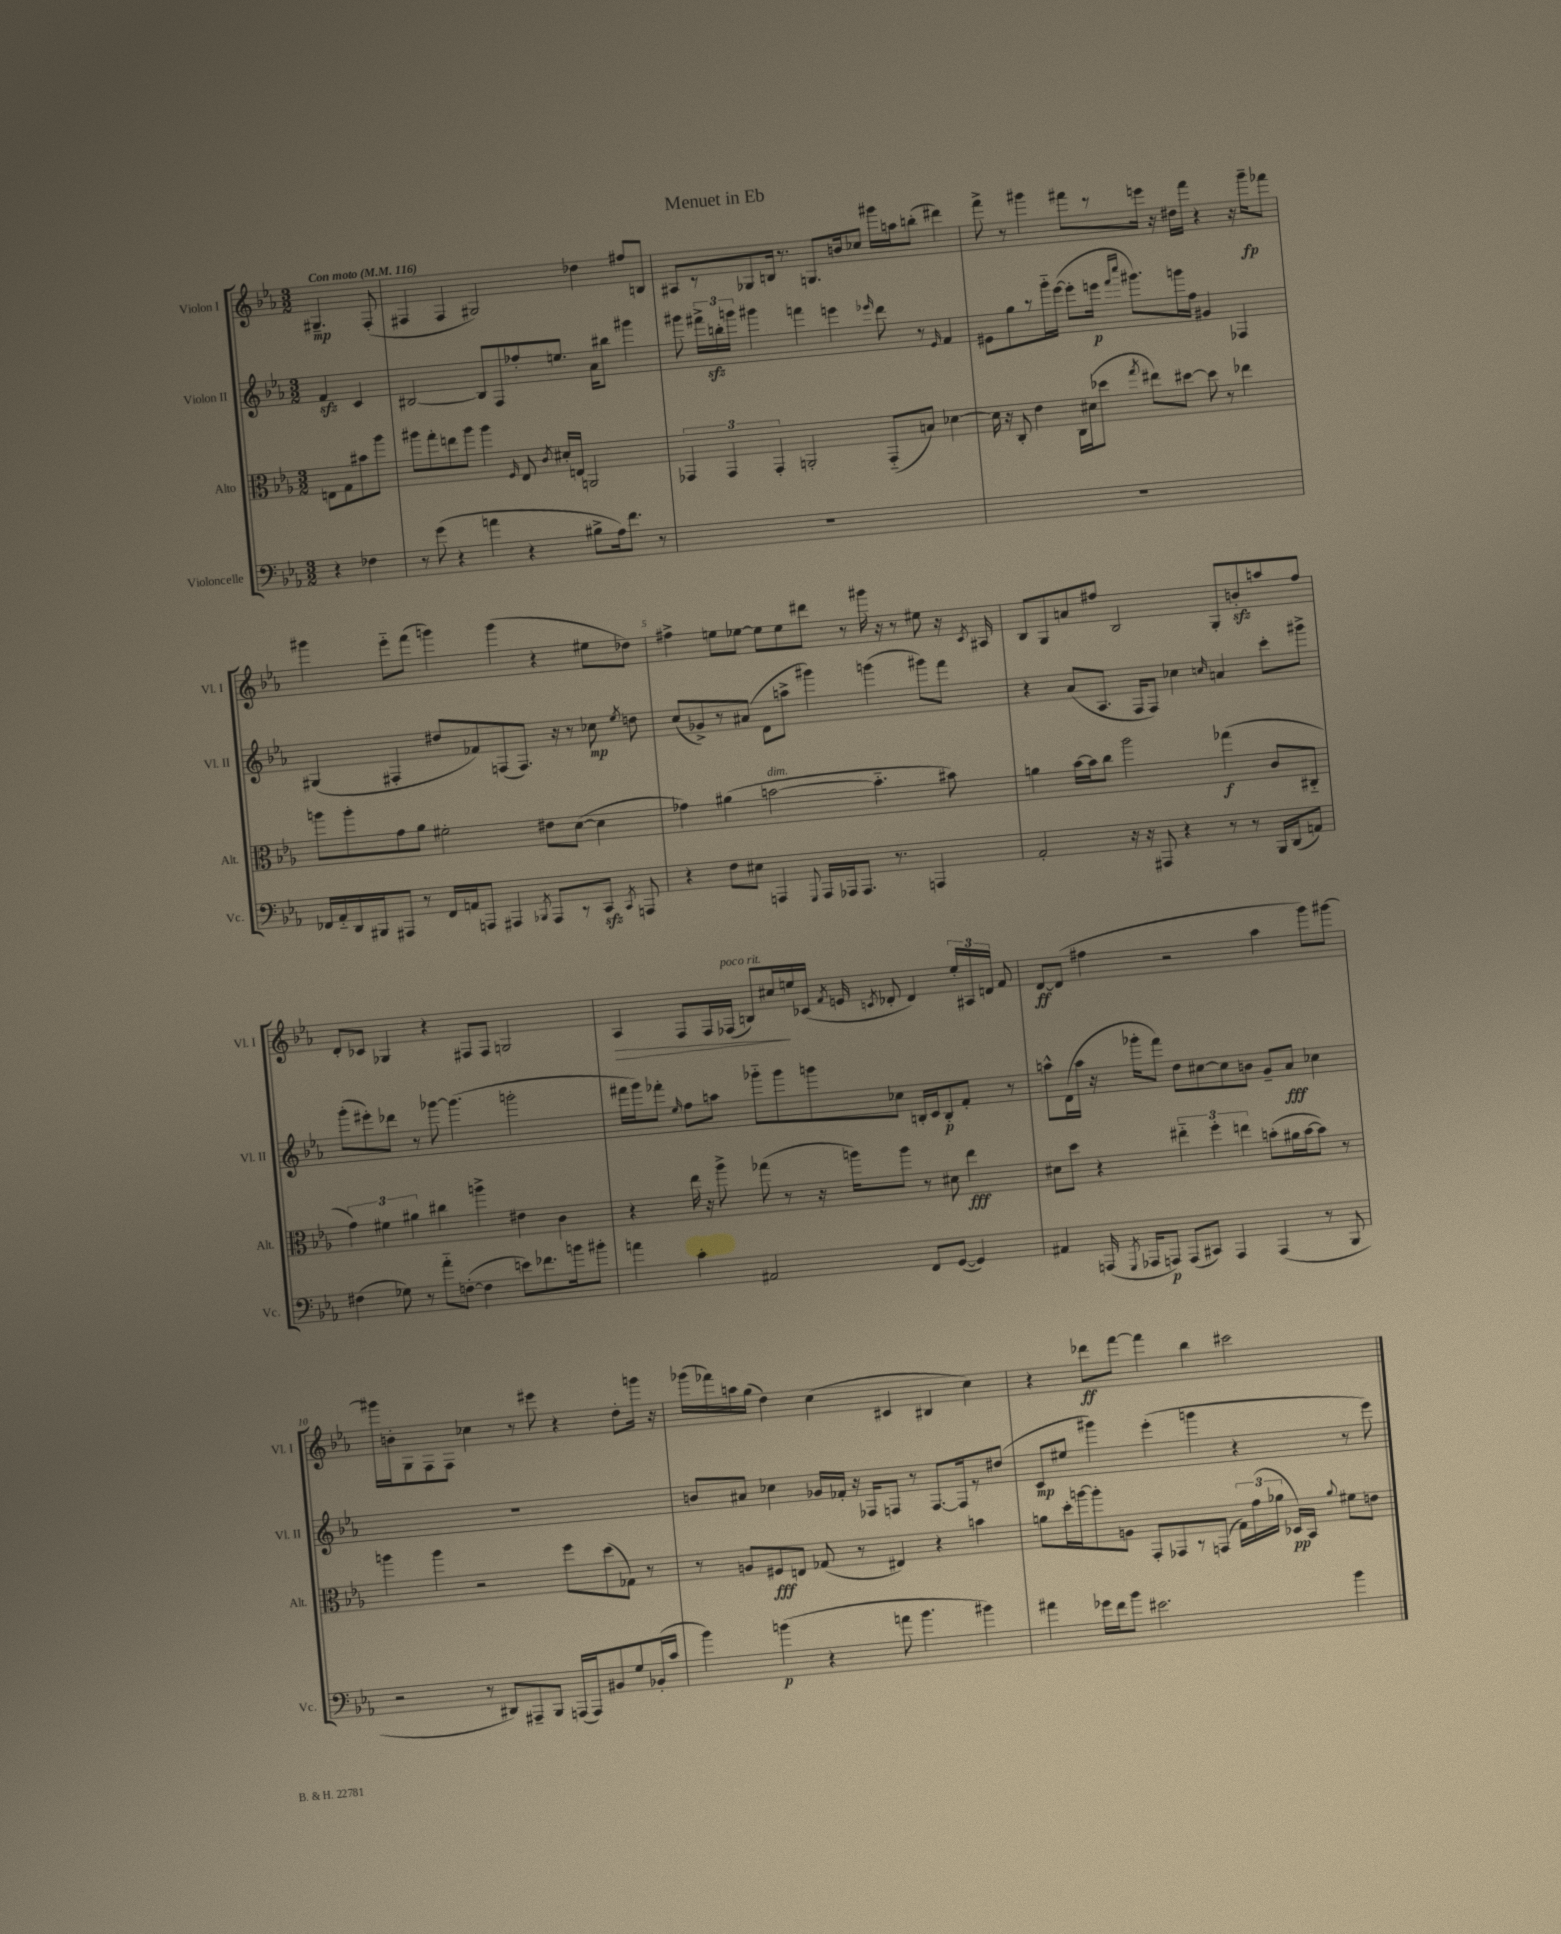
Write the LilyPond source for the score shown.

\header { title = "Menuet in Eb" }
<<
\new StaffGroup <<
\new Staff = "s0" \with { instrumentName = "Violon I" shortInstrumentName = "Vl. I" } {
    \clef treble \key ees \major \numericTimeSignature \time 3/2 \partial 2 \tempo "Con moto" 4 = 116
    \autoBeamOff gis4.--\mp f8-.( |
    fis4 fis4 gis2) des''4 fis''8[ b8] |
    ais8[ r8 ges8 b16] r8. g8.[ b'16 ces''8] gis'''16[ a''16 b''8]-.( dis'''4) |
    f'''8-> r8 gis'''4 fis'''8[ r8 e'''16] r16 dis''16[ fis'''16] r4 r16 gis'''16[--\fp fes'''8] |
    gis'''4 ees'''8[-_ f'''8]( g'''4) g'''4( r4 eis''8[ des''8]) |
    fis''4-> e''8[ ees''8]~ ees''8[ ees''8 dis'''8] r8 gis'''16 r16 r8 eis''8 r16 \acciaccatura { c'8 } ais16 |
    bes8[ g8 a'8 fis''8] bes2 g8[-. b'8-.\sfz a''8 fis''8] |
    d'8[-. ces'8] ges4 r4 fis8[ fis8] g2 |
    aes4\> f8[ f16 fes16]^\markup { \italic "poco rit." }( b8[) cis''16\! e''16 ces'16]( \acciaccatura { f'8 } e'16 \acciaccatura { c'8 } des'8-. des'4) \tuplet 3/2 { e''16[-. ais16 d'16] } f'8 |
    d'8[~\ff d'8]( fis''4 r2 aes''4 g'''8[) gis'''8]~ |
    gis'''16[ b'16-. g8 f8 f8] ces''4 r8 eis'''8 r4 d''8[-. g'''16] r16 |
    ges'''16[( fes'''16) a''16 g''16]( d''4) c''4( cis'4 bis4 c''4) |
    r4 des'''8[\ff f'''8]~ f'''4 bes''4 cis'''2 \bar "|." |
}
\new Staff = "s1" \with { instrumentName = "Violon II" shortInstrumentName = "Vl. II" } {
    \clef treble \key ees \major \numericTimeSignature \time 3/2 \partial 2
    \autoBeamOff f'4\sfz c'4 |
    bis2~ bis8[ f8 fes''8-. e''8.] aes'16[ bis''8] gis'''4 |
    gis'''8 \tuplet 3/2 { fis'''16[-> b''16-.\sfz g'''16] } gis'''4 f'''4 e'''4 \grace { ees'''16 } d'''8 r8 \grace { ees'16 } f'4 |
    eis'8[ g''8 r8 g'''16-_ ees'''16]~( ees'''8[-. e'''16]\p \grace { f'''16[ c''''16] } gis'''8.[) g'''16 f''16] gis'4 fes4 |
    gis4( fis4-. dis''8[ fes'8) f8( f8.]) r16 r8 ces''8\mp \acciaccatura { ees''8 } d''8 |
    c''8[( ges'8->) r8 ais'8]( d'8[ a''8]-> gis'''4) g'''4( gis'''8[) f'''8] |
    r4 aes'8[( aes8.] f16[ f8]) ces''4 \grace { c''16 } a'4 c'''8[-. gis'''8]-> |
    g'''8[-.( eis'''8-.) des'''8] r8 ges'''8~ ges'''4.( g'''2-. |
    fis'''16[ g'''16) fes'''8]-. \grace { ees''16 } f''8[ a''8] ges'''8[-_ ges'''8 g'''8 ces''8] b16[-. c'16 b8-.\p f'8]-. r8 |
    a''8[-^ d'16( a''16] r16 ges'''16[-. f'''8]) d''8[ cis''8~ cis''8 b'8] g'8[-- aes'8]\fff ces''4 |
    R1. |
    b'8[ ais'8] ces''4 ges'16[ fes'16]-. r16 fes16[ f8] r8 f8.[~ f16 r8 dis''8]( |
    c'8[\mp eis''8] gis'''4) ees'''4-.( g'''4 r4 r8 ees'''8) \bar "|." |
}
\new Staff = "s2" \with { instrumentName = "Alto" shortInstrumentName = "Alt." } {
    \clef alto \key ees \major \numericTimeSignature \time 3/2 \partial 2
    \autoBeamOff e8[ g8 bis'8 aes''8] |
    ais''8[ g''8-. e''8 ais''8] ais''4 \grace { f16 } ees8 \acciaccatura { c'8 } dis'16[-. e16] a,2 |
    \tuplet 3/2 { ges,4 ges,4 ges,4-. } a,2-. ges,8[-_( b8]) des'4~ |
    des'16 r16 c8-. ees'4 c16[ dis'16( des''8] \acciaccatura { g''8 } eis''8[) dis''8]~ dis''8 r8 ees''4 |
    a''8[ a''8-. g'8 aes'8] fis'2-. eis'8[ d'8]~( d'4 |
    ges'4) ais'4( b'2~^\markup { \italic "dim." } b'4.-_ bis'8) |
    a'4 bes'16[~ bes'16 c''8] aes''2 ges''4\f( c'8[ cis8]-_ |
    \tuplet 3/2 { g'4) fis'4 ais'4 } cis''4 a''4-> eis'4 c'4 |
    r4 ees''16 r16 aes''8-> ges''8( r8 r16 a''16[) a''8] r8 dis'8 ees''4\fff |
    dis'8[ d''8] r4 \tuplet 3/2 { eis''4-_ f''4-. e''4 } b'8[-.( ais'16 b'16~ b'8]) r8 |
    a''4 a''4 r2 f''8[ d''8( ges8]) r8 |
    r8 a8[ fis8\fff e8] ges8( r8 eis4) r4 b'4 |
    a'8[ d''16-. a''16~ a''8-. a8] g,8[-. ges,8 r8 g,8]( \tuplet 3/2 { g16[) g'16( aes'16] } des16[\pp) bes,16] \appoggiatura { aes'8 } fis'8[ e'8] \bar "|." |
}
\new Staff = "s3" \with { instrumentName = "Violoncelle" shortInstrumentName = "Vc." } {
    \clef bass \key ees \major \numericTimeSignature \time 3/2 \partial 2
    \autoBeamOff r4 fes4 |
    r8 g'8( r4 a'4 r4 bis8[-> aes16) f'8.] r8 |
    R1. |
    R1. |
    fes,16[ aes,16-_ d,16 bis,,16 ais,,8] r8 fes,16[ a,16 a,,8] ais,,4 \acciaccatura { bes,,8 } ais,,8[ r8 c,8]\sfz \acciaccatura { c,8 } a,,8 |
    r4 f8[ eis8] a,,4 \appoggiatura { g,,8 } a,,16[ aes,,16 aes,,8.] r8. a,,4 |
    aes,2-. r16 r16 ais,,8 r4 r8 r8 bes,,16[ d,16( a,8]) |
    fis4( ges8) r8 aes'8[-_ f8]~-.( f4 e'8[) fes'8. b'16 bis'8]-. |
    a'4 c'4-. ais,2 f,8[ g,8]~( g,4) |
    ais,4 a,,16( \acciaccatura { g,,8 } aes,,16[ a,,8]\p) a,,8[( cis,8]) a,,4 a,,4( r8 bes,,8 |
    r2 r8 dis,8[) ais,,8-- bes,,8] a,,16[( a,,16) bis,8 g8 bes,16-.( c'16] |
    bes'4) b'4\p( r4 a'8 b'4. bis'4) |
    ais'4 ges'16[ f'16 bes'8] eis'2. bes'4 \bar "|." |
}
>>
>>
\layout { \context { \Score \override BarNumber.break-visibility = ##(#f #t #t) barNumberVisibility = #(every-nth-bar-number-visible 5) } }
